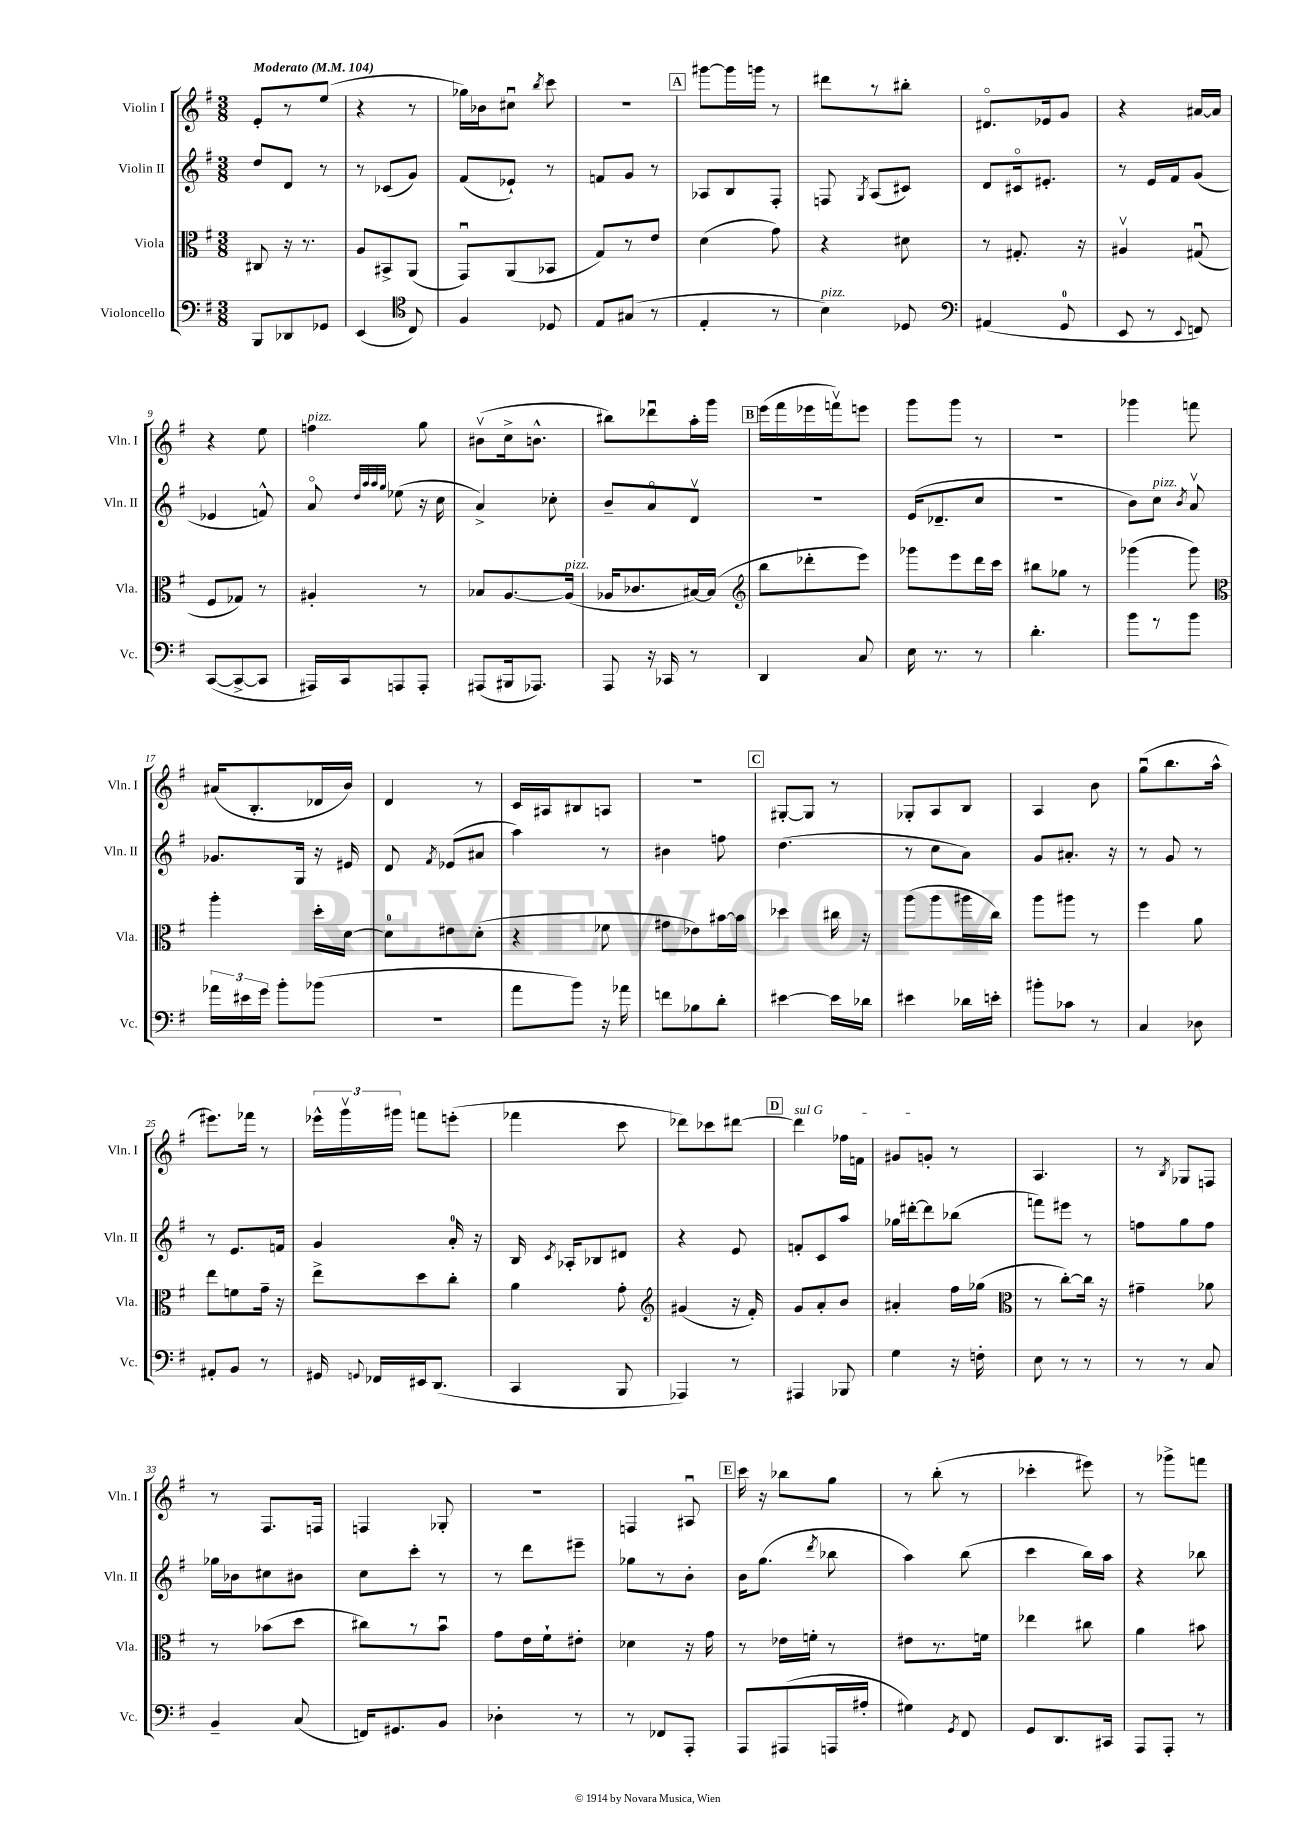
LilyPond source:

<<
\new StaffGroup <<
\new Staff = "s0" \with { instrumentName = "Violin I" shortInstrumentName = "Vln. I" } {
    \clef treble \key g \major \numericTimeSignature \time 3/8 \tempo "Moderato" 4 = 104
    \autoBeamOff e'8[-. r8 e''8]( |
    r4 r8 |
    ges''16[) bes'16 cis''8]\downbow \acciaccatura { b''8 } c'''8 |
    R4. |
    \mark \markup { \box "A" } gis'''8[~ gis'''16 g'''16] r8 |
    dis'''8[ r8 bis''8]-. |
    dis'8.[\flageolet ees'16 g'8] |
    r4 ais'16[~ ais'16] |
    r4 e''8 |
    f''4^\markup { \italic "pizz." } g''8 |
    bis'8[\upbow( c''16-> b'8.]-^ |
    bis''8[) des'''8\downbow a''16-. g'''16] |
    \mark \markup { \box "B" } e'''16[( fis'''16 ees'''16 f'''16\upbow) e'''8] |
    g'''8[ g'''8] r8 |
    r4. |
    ges'''4 f'''8 |
    ais'16[( b8.-. des'16 b'16]) |
    d'4 r8 |
    c'16[ ais16 bis8 a8] |
    R4. |
    \mark \markup { \box "C" } gis8[~-. gis8] r8 |
    ges8[-. a8 b8] |
    a4 b'8 |
    g''8[\downbow( b''8. a''16]-^ |
    eis'''8.[) fes'''16] r8 |
    \tuplet 3/2 { ees'''16[-^ g'''16\upbow gis'''16] } f'''8[ e'''8]-.( |
    fes'''4 c'''8 |
    des'''8[) ces'''8 dis'''8]~ |
    \mark \markup { \box "D" } \once \override TextSpanner.bound-details.left.text = \markup { \italic "sul G" } dis'''4\startTextSpan fes''16[ f'16] |
    gis'8[ g'8]-.\stopTextSpan r8 |
    a4. |
    r8 \acciaccatura { b8 } ges8[ f8] |
    r8 fis8.[ f16] |
    f4 ges8-. |
    R4. |
    f4 ais8\downbow |
    \mark \markup { \box "E" } c'''16 r16 bes''8[ g''8] |
    r8 b''8-.( r8 |
    ces'''4-. eis'''8) |
    r8 ges'''8[-> f'''8] \bar "|." |
}
\new Staff = "s1" \with { instrumentName = "Violin II" shortInstrumentName = "Vln. II" } {
    \clef treble \key g \major \numericTimeSignature \time 3/8
    \autoBeamOff d''8[ d'8] r8 |
    r8 ces'8[( g'8]) |
    fis'8[( ees'8]-!) r8 |
    f'8[ g'8] r8 |
    \mark \markup { \box "A" } aes8[ b8 fis8]-. |
    f8 \acciaccatura { g8 } a8[( cis'8]) |
    d'8[ cis'16\flageolet eis'8.]-. |
    r8 e'16[ fis'16 g'8]( |
    ees'4 f'8-^) |
    a'8\flageolet \grace { d''32[ a''32 a''32 g''32] } ees''8( r16 c''16 |
    a'4->) ces''8-. |
    b'8[-- a'8\flageolet d'8]\upbow |
    \mark \markup { \box "B" } R4. |
    e'16[( des'8.-- c''8] |
    R4. |
    b'8[) c''8]^\markup { \italic "pizz." } \acciaccatura { b'8 } a'8\upbow |
    ges'8.[ g16] r16 eis'16 |
    d'8 \acciaccatura { fis'8 } ees'8[( ais'8] |
    a''4) r8 |
    bis'4 f''8 |
    \mark \markup { \box "C" } d''4.( |
    r8 c''8[ a'8]) |
    g'8[ ais'8.]-. r16 |
    r8 g'8 r8 |
    r8 e'8.[ f'16] |
    g'4 a'16-0-. r16 |
    b16 \acciaccatura { c'8 } aes16[-. bes8 dis'8] |
    r4 e'8 |
    \mark \markup { \box "D" } f'8[-. c'8 a''8] |
    ges''16[ dis'''16~-. dis'''8 bes''8]( |
    f'''8[) eis'''8] r8 |
    f''8[ g''8 f''8] |
    ges''16[ bes'16 cis''8 bis'8] |
    c''8[ c'''8]-. r8 |
    r8 d'''8[ eis'''8]-- |
    ges''8[ r8 b'8]-. |
    \mark \markup { \box "E" } b'16[ g''8.]( \acciaccatura { d'''8 } bes''8 |
    a''4) b''8( |
    c'''4 b''16[) a''16] |
    r4 bes''8 \bar "|." |
}
\new Staff = "s2" \with { instrumentName = "Viola" shortInstrumentName = "Vla." } {
    \clef alto \key g \major \numericTimeSignature \time 3/8
    \autoBeamOff cis8 r16 r8. |
    a8[ bis,8-> a,8]( |
    g,8[\downbow) a,8( bes,8] |
    g8[) r8 e'8] |
    \mark \markup { \box "A" } d'4( g'8) |
    r4 dis'8 |
    r8 gis8.-. r16 |
    ais4\upbow gis8\downbow( |
    fis8[ ges8]) r8 |
    ais4-. r8 |
    bes8[ a8.~ a16]^\markup { \italic "pizz." }( |
    aes16[ ces'8. bis16~) bis16]( |
    \mark \markup { \box "B" } \clef treble b''8[ des'''8-. e'''8]) |
    ges'''8[ e'''8 d'''16 c'''16] |
    bis''8[ ges''8] r8 |
    ges'''4( ges'''8) |
    \clef alto a''4-. d''16[-. d'16]~ |
    d'8[-0 eis'8 d'8]-.( |
    r4 fes'8 |
    gis'8[ ees'8) bis'16~ bis'16] |
    \mark \markup { \box "C" } des''4 cis''16 r16 |
    a''8[( a''8 ais''16 c''16]) |
    a''8[ ais''8] r8 |
    fis''4 a'8 |
    e''8[ f'8 g'16]-- r16 |
    e''8[-> d''8 c''8]-. |
    a'4 g'8-. |
    \clef treble gis'4( r16 fis'16-.) |
    \mark \markup { \box "D" } g'8[ a'8-. b'8] |
    ais'4-. fis''16[ ges''16]( |
    \clef alto r8 c''8[~-.) c''16] r16 |
    gis'4-- aes'8 |
    r8 bes'8[( d''8] |
    cis''8[) r8 b'8]\downbow |
    g'8[ e'16 fis'16-! eis'8]-. |
    des'4 r16 g'16 |
    \mark \markup { \box "E" } r8 ees'16[ f'16]-. r8 |
    eis'8[ r8. f'16] |
    ees''4 cis''8 |
    a'4 bis'8 \bar "|." |
}
\new Staff = "s3" \with { instrumentName = "Violoncello" shortInstrumentName = "Vc." } {
    \clef bass \key g \major \numericTimeSignature \time 3/8
    \autoBeamOff b,,8[ des,8 ges,8] |
    e,4( \clef tenor c8) |
    fis4 des8 |
    e8[ gis8]( r8 |
    \mark \markup { \box "A" } e4-. r8 |
    b4^\markup { \italic "pizz." }) des8 |
    \clef bass ais,4( g,8-0 |
    e,8 r8 \appoggiatura { e,8 } f,8) |
    c,8[~( c,8~-> c,8] |
    ais,,16[) c,16 a,,8 a,,8]-. |
    ais,,8[( bis,,16 aes,,8.]) |
    a,,8 r16 ces,16 r8 |
    \mark \markup { \box "B" } d,4 c8 |
    e16 r8. r8 |
    d'4.-. |
    b'8[ r8 b'8] |
    \tuplet 3/2 { aes'16[ eis'16 g'16] } b'8[-. bes'8]( |
    R4. |
    a'8[ b'8]) r16 aes'16 |
    f'8[ bes8 d'8]-. |
    \mark \markup { \box "C" } eis'4~ eis'16[ des'16] |
    eis'4 des'16[ e'16]-. |
    bis'8[-. ces'8] r8 |
    c4 des8 |
    ais,8[-. b,8] r8 |
    gis,16 \appoggiatura { g,8 } fes,16[ eis,16 d,8.]( |
    c,4 b,,8 |
    aes,,4) r8 |
    \mark \markup { \box "D" } ais,,4 bes,,8 |
    g4 r16 f16-. |
    e8 r8 r8 |
    r8 r8 c8 |
    b,4-- c8( |
    f,16[) gis,8. b,8] |
    des4-. r8 |
    r8 fes,8[ a,,8]-. |
    \mark \markup { \box "E" } a,,8[ ais,,8( a,,16 ais16]-. |
    gis4) \acciaccatura { g,8 } fis,8 |
    g,8[ d,8. cis,16] |
    a,,8[ a,,8]-. r8 \bar "|." |
}
>>
>>
